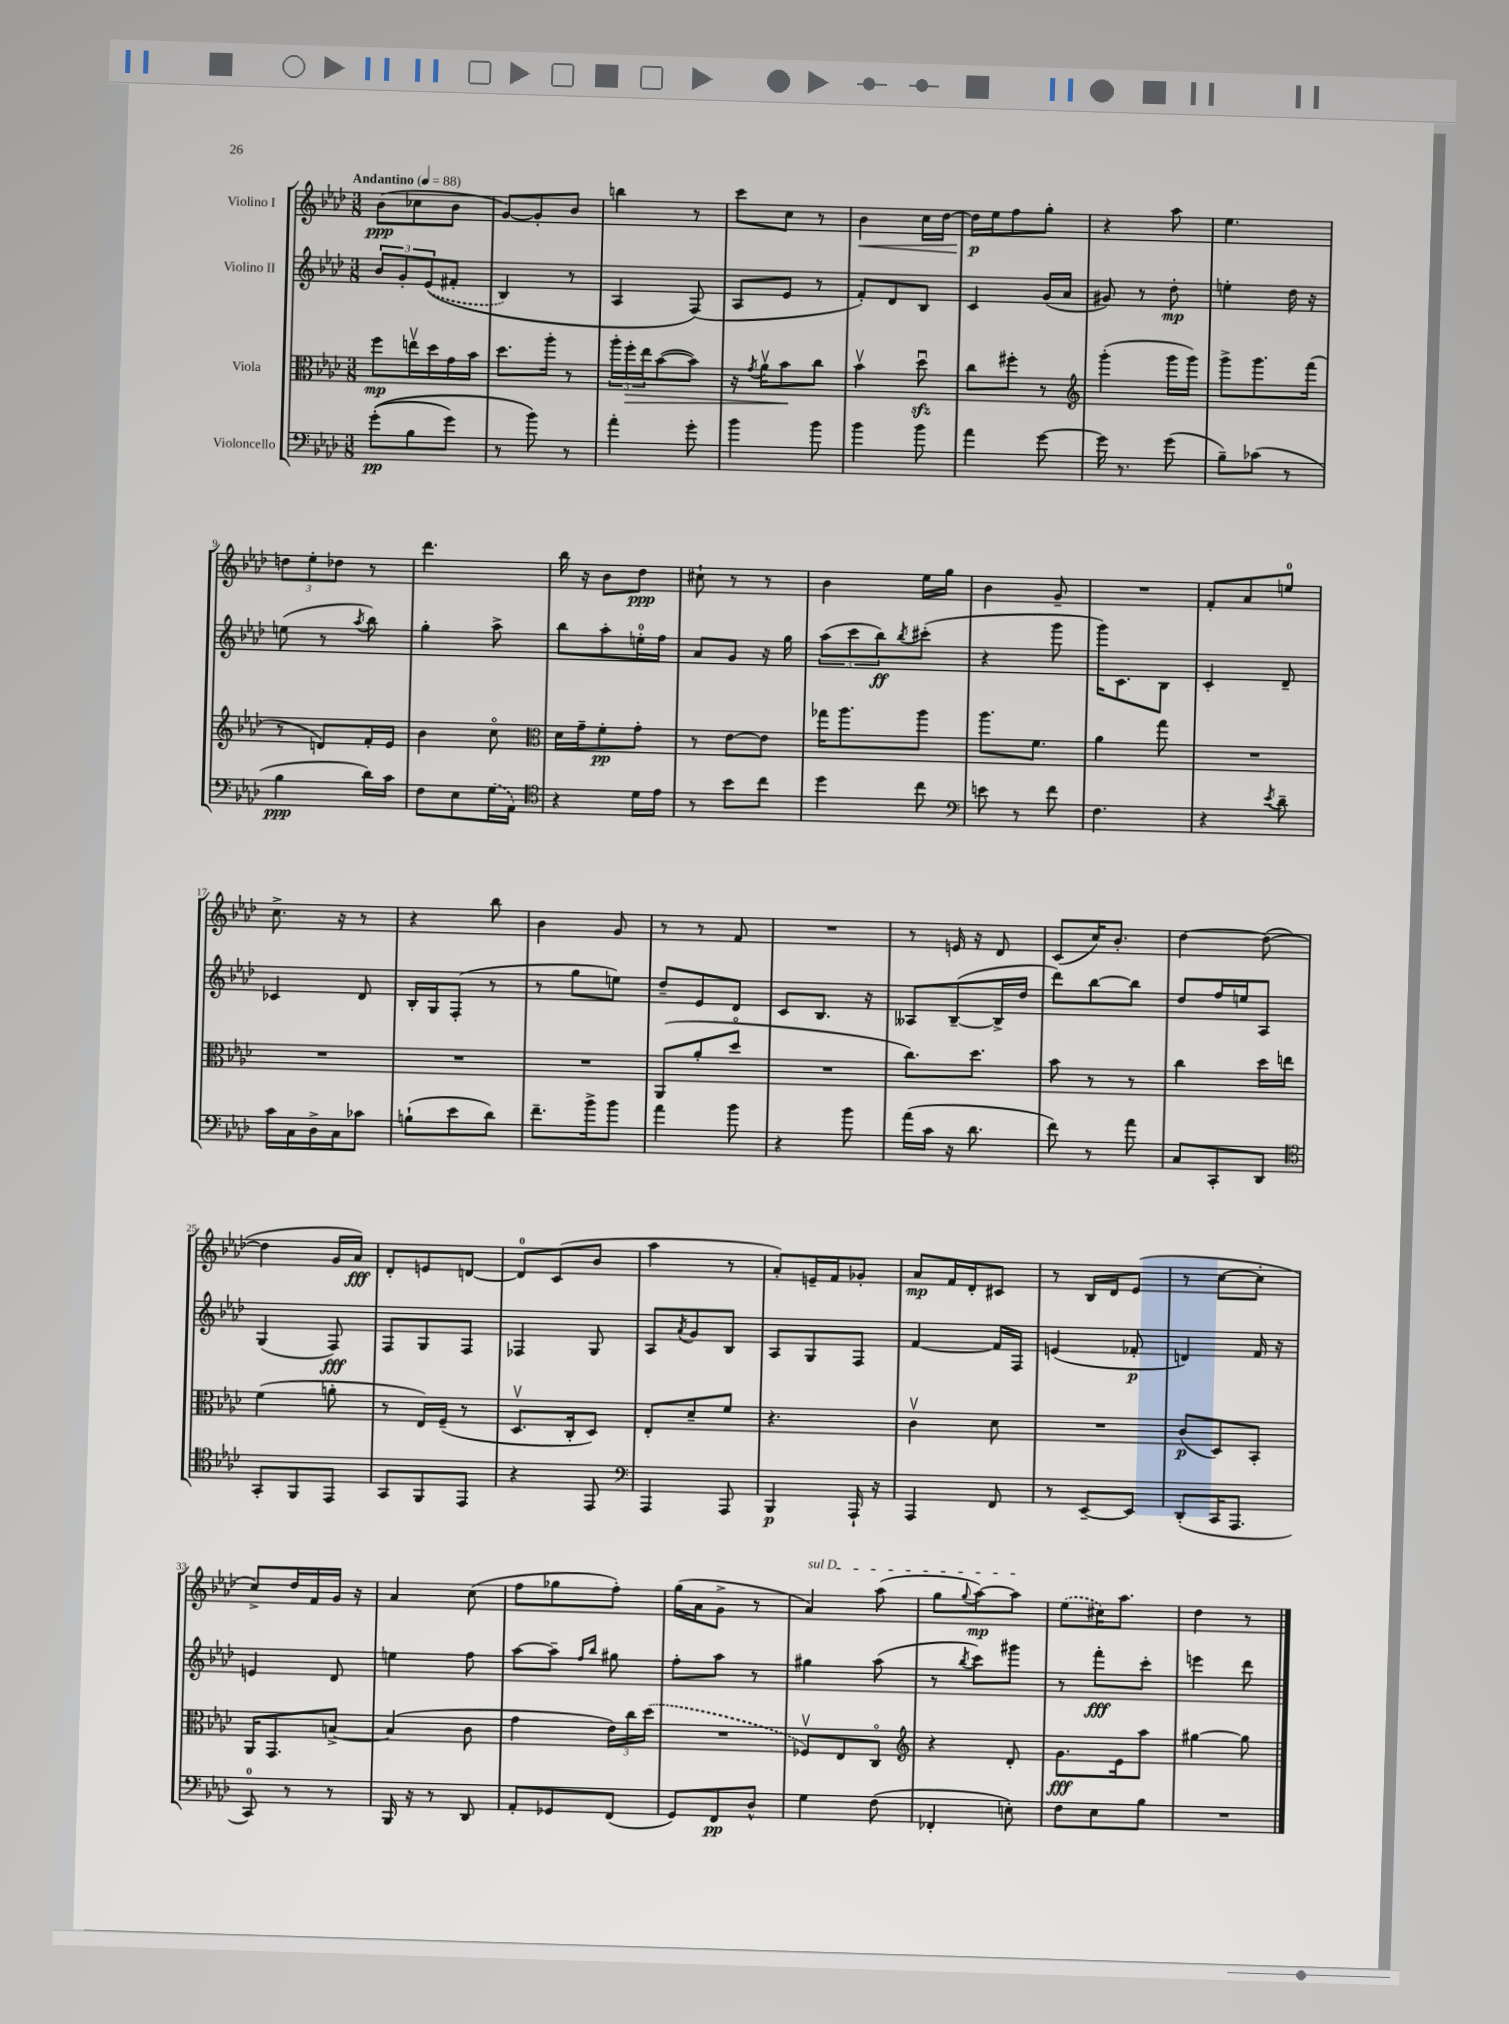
<<
\new StaffGroup <<
\new Staff = "s0" \with { instrumentName = "Violino I" } {
    \clef treble \key aes \major \numericTimeSignature \time 3/8 \tempo "Andantino" 4 = 88
    bes'8\ppp( ces''8 bes'8 |
    g'8~) g'8-. bes'8 |
    b''4 r8 |
    c'''8 c''8 r8 |
    bes'4\< c''16 des''16~ |
    des''16\p\! ees''16 f''8 g''8-. |
    r4 aes''8 |
    ees''4. |
    \tuplet 3/2 { d''8 ees''8-. des''8 } r8 |
    des'''4. |
    bes''16 r16 bes'8 des''8\ppp |
    cis''8-! r8 r8 |
    bes'4 ees''16 g''16 |
    bes'4 g'8-- |
    R4. |
    f'8-. aes'8 e''8-0 |
    c''8.-> r16 r8 |
    r4 bes''8 |
    bes'4 g'8 |
    r8 r8 f'8 |
    R4. |
    r8 e'16 r16 des'8 |
    c'8( c''16) bes'8.-. |
    des''4~ des''8~( |
    des''4 g'16 aes'16\fff) |
    des'8-. e'8 d'8~ |
    d'8-0 c'8( bes'8 |
    aes''4 r8 |
    aes'8-.) e'16-- f'16 ges'8-. |
    aes'8\mp f'16 des'16-. cis'8 |
    r8 bes16 des'16 ees'8( |
    r8 c''8~ c''8-. |
    c''8->) des''16 f'16 g'16 r16 |
    aes'4 c''8( |
    f''8 ges''8 f''8-.) |
    g''16( aes'16 g'8-> r8 |
    \once \override TextSpanner.bound-details.left.text = \markup { \italic "sul D" } aes'4\startTextSpan) aes''8( |
    g''8 \appoggiatura { g''8 } aes''8~\mp) aes''8\stopTextSpan |
    \once \slurDashed ees''8( cis''16) aes''8. |
    des''4 r8 \bar "|." |
}
\new Staff = "s1" \with { instrumentName = "Violino II" } {
    \clef treble \key aes \major \numericTimeSignature \time 3/8
    \tuplet 3/2 { bes'8 g'8-. \once \slurDashed ees'8(\( } fis'8-. |
    bes4) r8 |
    aes4 f8(\) |
    aes8 ees'8 r8 |
    f'8-.) des'8 bes8 |
    c'4 g'16( aes'16 |
    gis'8) r8 des''8-.\mp |
    e''4-. des''16 r16 |
    e''8( r8 \acciaccatura { aes''8 } bes''8) |
    g''4-. aes''8-> |
    bes''8 aes''8-. e''16-0-. f''16 |
    aes'8 g'8 r16 g''16 |
    \tuplet 3/2 { aes''8( c'''8 bes''8\ff) } \acciaccatura { bes''8 } cis'''8-.( |
    r4 g'''8 |
    g'''16) c'8. bes8 |
    c'4-. des'8-- |
    ces'4 des'8 |
    bes16-. g16 f8-.( r8 |
    r8 g''8 e''8) |
    des''8-- ees'8 des'8 |
    c'8 bes8. r16 |
    aeses8 bes8~--( bes16-> des''16 |
    des'''8) bes''8~ bes''8 |
    des''8 f''16 e''16 aes8 |
    g4( f8\fff) |
    f8 g8 f8 |
    fes4 g8 |
    aes8 \acciaccatura { aes'8 } g'8 bes8 |
    aes8 g8 f8 |
    f'4~ f'16 f16 |
    e'4( fes'8-.\p |
    d'4) f'16 r16 |
    e'4 des'8 |
    e''4 f''8 |
    aes''8~ aes''8-- \grace { f''16 bes''16 } gis''8 |
    f''8-. aes''8 r8 |
    gis''4 aes''8( |
    r8 \acciaccatura { bes''8 } c'''8) gis'''8 |
    r8 f'''8-.\fff c'''8-. |
    e'''4 des'''8 \bar "|." |
}
\new Staff = "s2" \with { instrumentName = "Viola" } {
    \clef alto \key aes \major \numericTimeSignature \time 3/8
    f''8\mp e''16\upbow des''16 g'16 bes'16 |
    des''8. aes''16-. r8 |
    \tuplet 3/2 { aes''16-. f''16-.\> ees''16 } bes'8~( bes'8) |
    r16 \acciaccatura { g'8 } aes'16\upbow bes'8\! c''8 |
    bes'4\upbow des''8\downbow\sfz |
    c''8 fis''8-. r8 |
    \clef treble g'''4-.( g'''16 g'''16) |
    g'''8-> g'''8. f'''16( |
    r8 d'8) f'16-. ees'16 |
    bes'4 c''8\flageolet |
    \clef alto des'16 g'16-- f'8-.\pp g'8-. |
    r8 ees'8~ ees'8 |
    ges''16 aes''8. aes''8 |
    aes''8. f'8. |
    aes'4 g''8 |
    R4. |
    R4. |
    R4. |
    R4. |
    aes,8( aes'8-. des''8\flageolet |
    R4. |
    c''8.) des''8. |
    bes'8 r8 r8 |
    c''4 des''16 e''16 |
    f'4( a'8-. |
    r8 ees16) f16--( r8 |
    des8.\upbow c16-. des8) |
    ees8-. des'8-- f'8 |
    r4. |
    c'4\upbow des'8 |
    R4. |
    c'8\p( des8) bes,8-. |
    aes,16 g,8. b8~-> |
    b4( c'8 |
    g'4 \tuplet 3/2 { ees'16) c''16 \once \slurDashed des''16( } |
    R4. |
    fes8\upbow) ees8 c8\flageolet |
    \clef treble r4 des'8-. |
    g'8.\fff ees'16 aes''8 |
    gis''4~ gis''8 \bar "|." |
}
\new Staff = "s3" \with { instrumentName = "Violoncello" } {
    \clef bass \key aes \major \numericTimeSignature \time 3/8
    g'8-.\pp(\( bes8 g'8) |
    r8 bes'8\) r8 |
    aes'4-. g'8-. |
    bes'4 bes'8 |
    bes'4 bes'8 |
    aes'4 g'8~ |
    g'16 r8. g'8( |
    bes8--) ces'8( r8 |
    bes4\ppp des'16) c'16 |
    f8 ees8 \once \slurDashed g16( aes,16) |
    \clef tenor r4 des'16 ees'16 |
    r8 bes'8 c''8 |
    des''4 c''8 |
    \clef bass e'8 r8 f'8 |
    f4. |
    r4 \acciaccatura { ees'8 } des'8-- |
    c'16 c16 des16-> c16 ces'8 |
    b8-!( ees'8 des'8) |
    f'8.-- bes'16-> bes'8 |
    aes'4 bes'8 |
    r4 bes'8 |
    aes'16( c'16 r16 des'8. |
    f'8) r8 aes'8 |
    c8 c,8-. des,8 |
    \clef tenor g,8-. f,8 ees,8 |
    g,8 f,8 ees,8 |
    r4 ees,8 |
    \clef bass aes,,4 aes,,8 |
    bes,,4\p aes,,16-! r16 |
    aes,,4 f,8 |
    r8 ees,8~-- ees,8 |
    des,8-.( c,16 aes,,8. |
    c,8-0) r8 r8 |
    bes,,16 r16 r8 des,8 |
    aes,8-. ges,8 f,8( |
    g,8) f,8\pp des8-^ |
    g4 f8( |
    fes,4-. e8-.) |
    f8 ees8 bes8 |
    R4. \bar "|." |
}
>>
>>
